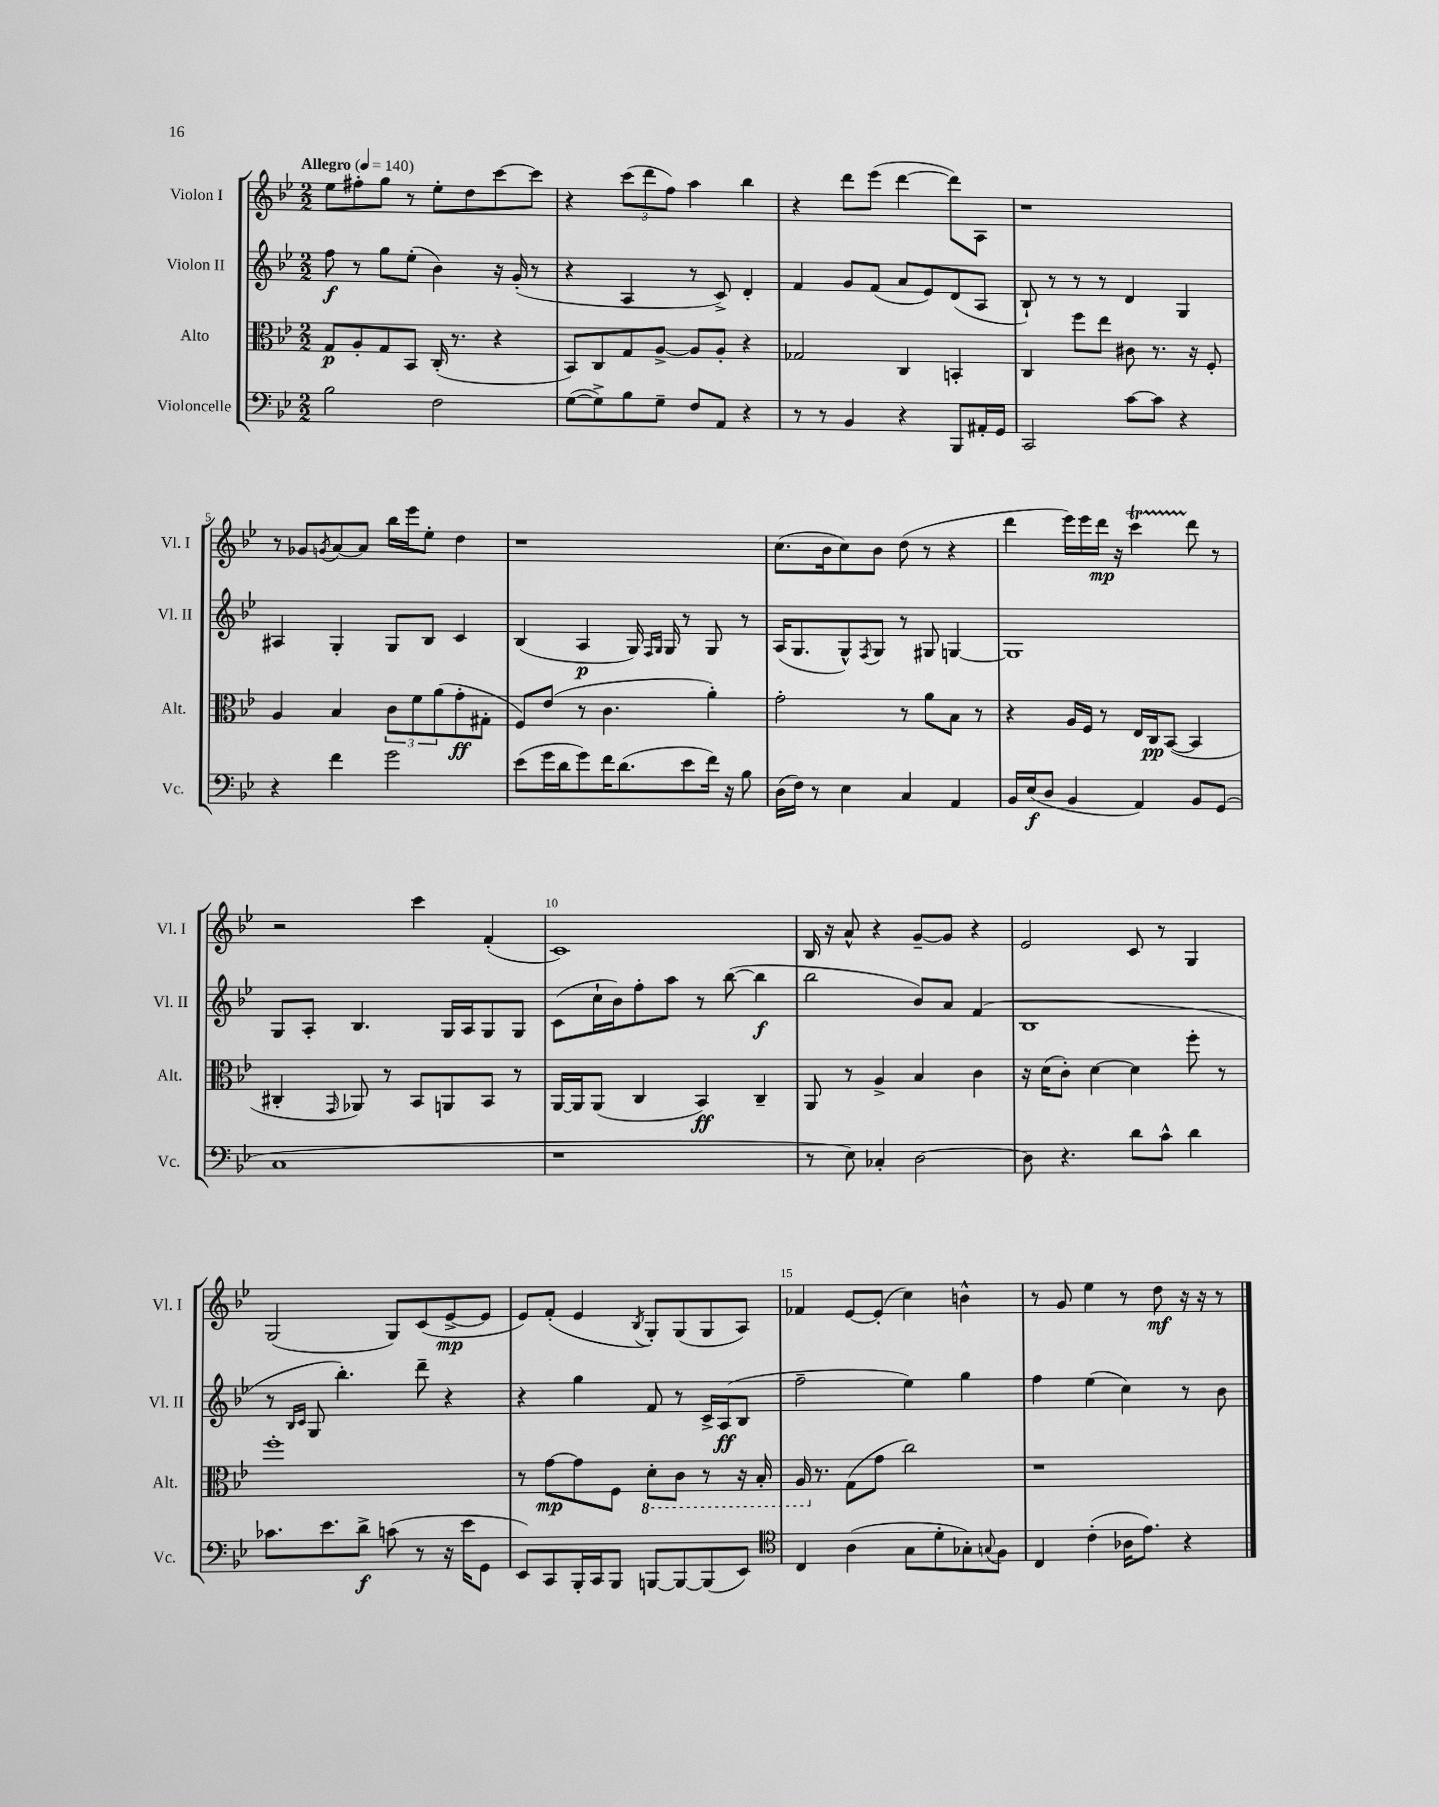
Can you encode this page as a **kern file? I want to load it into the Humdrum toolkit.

**kern	**kern	**kern	**kern
*staff4	*staff3	*staff2	*staff1
*clefF4	*clefC3	*clefG2	*clefG2
*k[b-e-]	*k[b-e-]	*k[b-e-]	*k[b-e-]
*M2/2	*M2/2	*M2/2	*M2/2
*MM140	*MM140	*MM140	*MM140
2B-	8G	8ff	8ee-
.	8A'	8r	8ff#'
.	8G	8gg	8gg
.	8BB-	(8ee-'	8r
2F	(16C'	4b-)	8ee-'
.	8.r	.	.
.	.	.	8dd
.	4r	16r	[8ccc
.	.	(16g'	.
.	.	8r	8ccc]
=	=	=	=
([8G	8BB-)	4r	4r
8G^])	8C	.	.
8B-	8G	4A	(12ccc
.	.	.	12ddd
8G~	[8A^	.	.
.	.	.	12ff)
8F	8A]	8r	4aa
8AA	8A'	8c^)	.
4r	4r	4d'	4bb-
=	=	=	=
8r	2G-	4f	4r
8r	.	.	.
4BB-	.	8g	8ddd
.	.	(8f	(8eee-
4r	4C	8a	[4ddd
.	.	8e-)	.
8BBB-	4BB'	(8d	8ddd])
16AA#'	.	8A	8A
16GG	.	.	.
=	=	=	=
2CC	4C	8B-`)	1r
.	.	8r	.
.	8ff	8r	.
.	8ee-	8r	.
[8c	8c#	4d	.
8c]	8.r	.	.
4r	.	4G	.
.	16r	.	.
.	8F'	.	.
=	=	=	=
4r	4A	4A#	8r
.	.	.	8g-
.	.	.	8qg
4f	4B-	4G'	[8a
.	.	.	8a]
2g	12c	8G	16bb-
.	.	.	16eee-
.	12f	.	.
.	.	8B-	8ee-'
.	(12a	.	.
.	8g'	4c	4dd
.	8G#'	.	.
=	=	=	=
(8e-	8F)	(4B-	1r
16g	(8e-	.	.
16d	.	.	.
8g)	8r	4A	.
16f	4.c	.	.
(8.d	.	.	.
.	.	16G)	.
.	.	16qqF	.
.	.	16qqG	.
.	.	16G	.
8e-	.	8r	.
16f)	4a')	8G	.
16r	.	.	.
8B-	.	8r	.
=	=	=	=
(16D	2g'	(16A	(8.cc
16F)	.	8.G	.
8r	.	.	.
.	.	.	16b-
4E-	.	8G^^)	8cc)
.	.	8qF	.
.	.	8G	8b-
4C	8r	8r	(8dd
.	8a	8G#	8r
4AA	8B-	[4G	4r
.	8r	.	.
=	=	=	=
16BB-	4r	1G]	4ddd
(16E-	.	.	.
8D	.	.	.
4BB-	16A	.	16eee-)
.	16F	.	16eee-
.	8r	.	16ddd
.	.	.	16r
4AA)	16E-	.	4ccc
.	16C	.	.
.	([8BB-	.	.
8BB-	4BB-]	.	8ddd
(8GG	.	.	8r
=	=	=	=
1C	4C#'	8G	2r
.	.	8A'	.
.	16qqGG	.	.
.	8AA-)	4.B-	.
.	8r	.	.
.	8BB-	.	4ccc
.	8AA	16G	.
.	.	16A	.
.	8BB-	8G	(4f'
.	8r	8G	.
=	=	=	=
1r	[16AA	(8c	1c)
.	16AA]	.	.
.	(8AA	16cc`	.
.	.	16b-)	.
.	4C	8ff'	.
.	.	8aa	.
.	4BB-)	8r	.
.	.	([8bb-	.
.	4C~	4bb-]	.
=	=	=	=
8r	8AA	2bb-	16B-
.	.	.	16r
8E-)	8r	.	8a^^
4C-'	4A^	.	4r
[2D	4B-	8b-)	[8g~
.	.	8a	8g]
.	4c	(4f	4r
=	=	=	=
8D]	16r	1B-	2e-
.	(16d	.	.
4.r	8c')	.	.
.	[4d	.	.
8d	4d]	.	8c
8c^^	.	.	8r
4d	8ff'	.	4G
.	8r	.	.
=	=	=	=
8.c-	1ff'	8r	(2G
.	.	16qqB-	.
.	.	16qqc	.
.	.	8G	.
8.e-	.	.	.
.	.	4.bb-')	.
8d^	.	.	.
(8c	.	.	8G)
8r	.	8ddd~	(8c
16r	.	4r	[8e-^
16e-	.	.	.
8GG	.	.	8e-]
=	=	=	=
8EE-)	8r	4r	8e-)
8CC	[8g	.	(8f'
16BBB-'	8g]	4gg	4e-
16CC	.	.	.
8BBB-	8F	.	.
.	.	.	8qB-
[8BBB	8D'	8f	8G')
8BBB_	8C	8r	(8G
(8BBB]	8r	16c^	8G
.	.	(16A	.
8EE-)	16r	8B-	8A)
.	16BB-'	.	.
=	=	=	=
*clefC4	*	*	*
4C	16AA	2ff~	4f-
.	8.r	.	.
(4A	(8G	.	[8e-
.	8g	.	(8e-']
8G	2cc)	4ee-)	4cc)
8d'	.	.	.
8G-')	.	4gg	4b^^
8qqG	.	.	.
8F	.	.	.
=	=	=	=
4C	1r	4ff	8r
.	.	.	8g
(4c'	.	(4ee-	4ee-
16A-	.	4cc)	8r
8.e-)	.	.	.
.	.	.	8dd
4r	.	8r	16r
.	.	.	16r
.	.	8b-	8r
==	==	==	==
*-	*-	*-	*-
